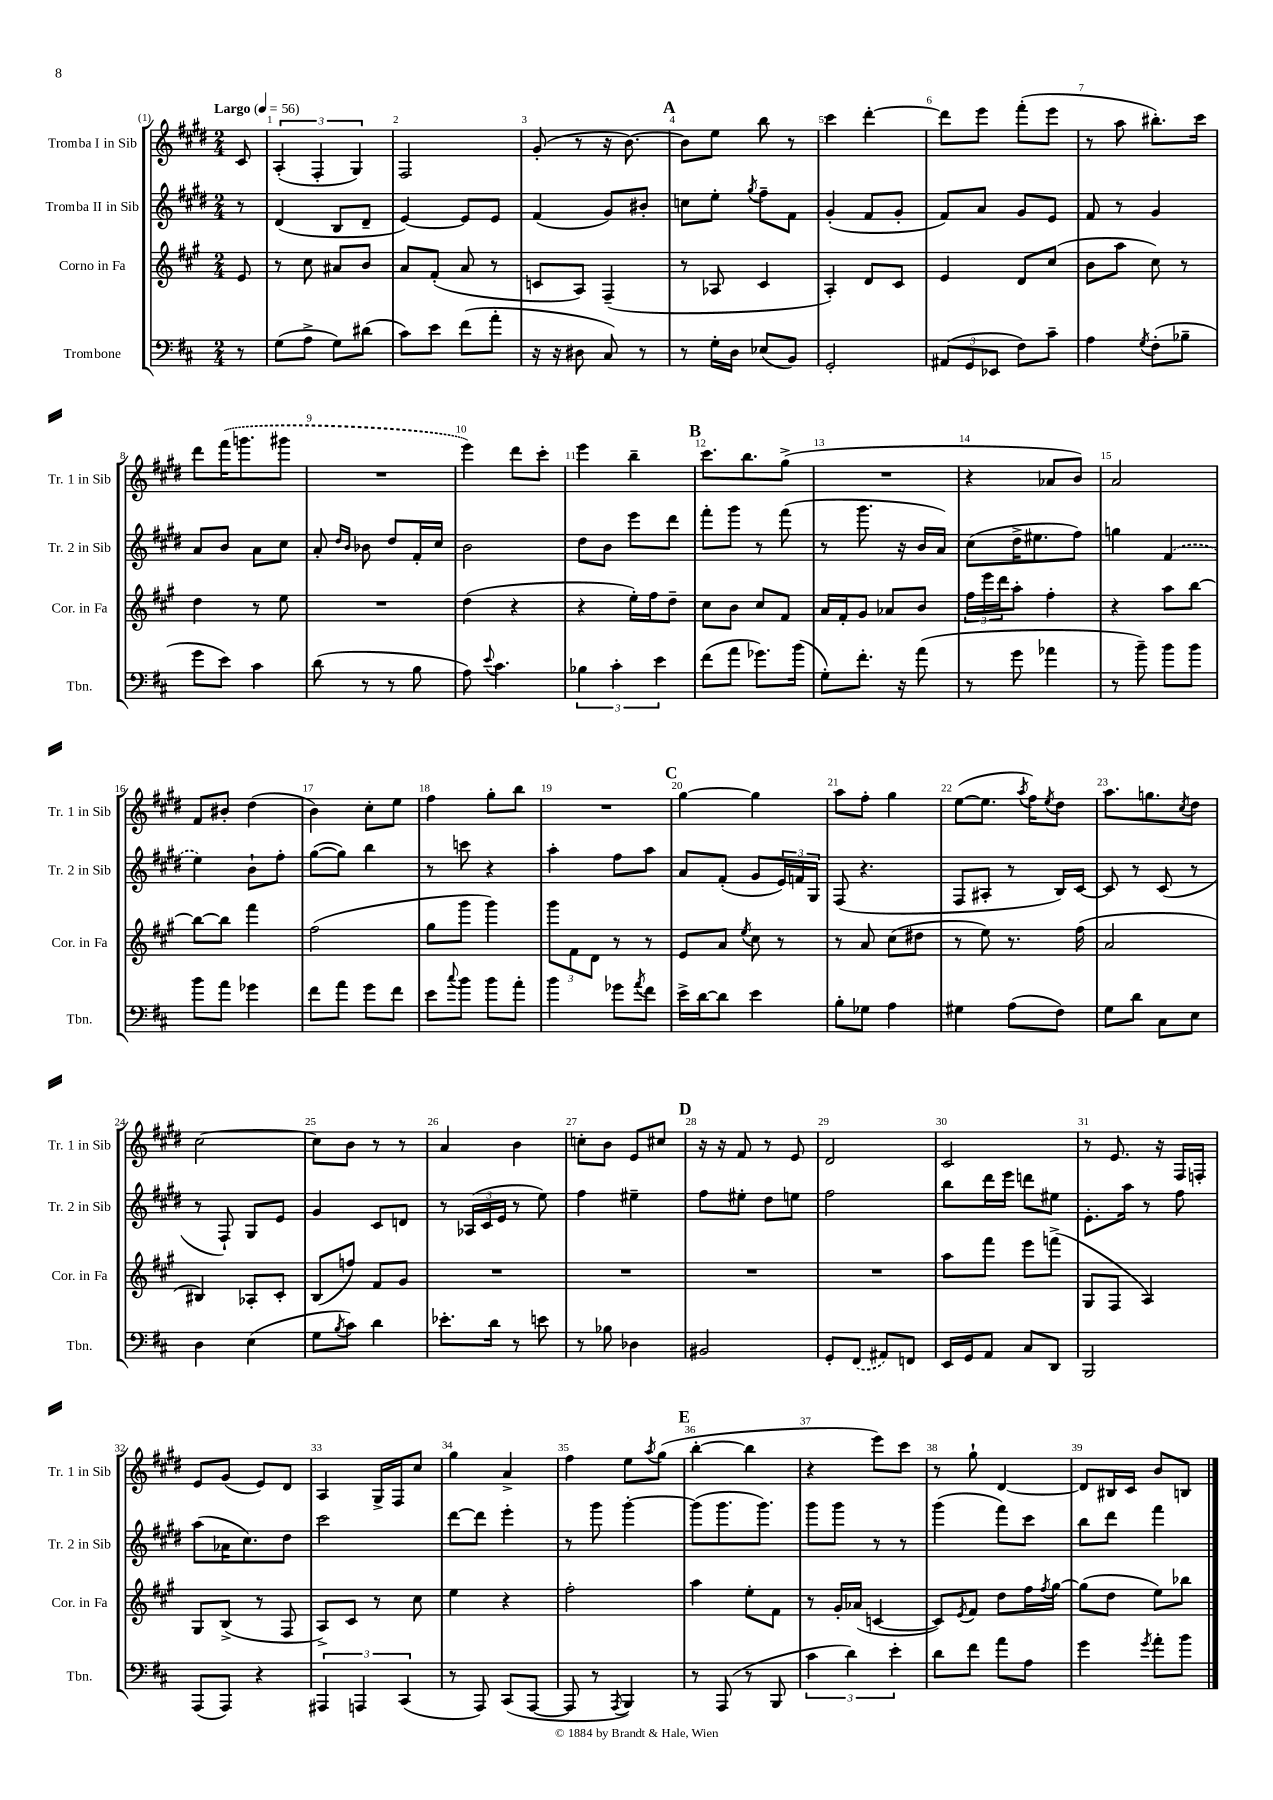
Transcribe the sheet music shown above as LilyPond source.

<<
\new StaffGroup <<
\new Staff = "s0" \with { instrumentName = "Tromba I in Sib" shortInstrumentName = "Tr. 1 in Sib" } {
    \clef treble \key e \major \numericTimeSignature \time 2/4 \partial 8 \tempo "Largo" 4 = 56
    cis'8 |
    \tuplet 3/2 { a4-.( fis4-. gis4) } |
    fis2 |
    gis'8-.( r8 r16 b'8.~) |
    \mark \markup { \bold "A" } b'8 e''8 b''8 r8 |
    cis'''4 dis'''4~-. |
    dis'''8 e'''8 fis'''8-.( e'''8 |
    r8 a''8 bis''8.-.) cis'''16 |
    dis'''8 \once \slurDashed fis'''16( g'''8. gis'''8 |
    R2 |
    e'''4) dis'''8 cis'''8-. |
    e'''4 b''4-- |
    \mark \markup { \bold "B" } cis'''8. b''8. gis''8->( |
    R2 |
    r4 aes'8 b'8) |
    a'2 |
    fis'8 bis'8-. dis''4( |
    b'4) cis''8-. e''8 |
    fis''4 gis''8-. b''8 |
    R2 |
    \mark \markup { \bold "C" } gis''4~ gis''4 |
    a''8 fis''8-. gis''4 |
    e''8~( e''8. \acciaccatura { a''8 } fis''16) \acciaccatura { e''8 } dis''8 |
    a''8. g''8. \acciaccatura { cis''8 } dis''8 |
    cis''2~ |
    cis''8 b'8 r8 r8 |
    a'4 b'4 |
    c''8-. b'8 e'8 cis''8 |
    \mark \markup { \bold "D" } r16 r16 fis'8 r8 e'8 |
    dis'2 |
    cis'2 |
    r8 e'8. r16 fis16 f16-. |
    e'8 gis'8( e'8) dis'8 |
    a4 gis16-> fis16 cis''8 |
    gis''4 a'4-> |
    fis''4 e''8 \acciaccatura { a''8 } gis''8( |
    \mark \markup { \bold "E" } b''4~-. b''4 |
    r4 e'''8) cis'''8 |
    r8 gis''8-! dis'4~ |
    dis'8 bis16 cis'16 b'8 b8 \bar "|." |
}
\new Staff = "s1" \with { instrumentName = "Tromba II in Sib" shortInstrumentName = "Tr. 2 in Sib" } {
    \clef treble \key e \major \numericTimeSignature \time 2/4 \partial 8
    r8 |
    dis'4( b8 dis'8-- |
    e'4~) e'8 e'8 |
    fis'4( gis'8) bis'8-. |
    \mark \markup { \bold "A" } c''8 e''8-. \acciaccatura { gis''8 } fis''8-- fis'8 |
    gis'4-.( fis'8 gis'8-. |
    fis'8) a'8 gis'8 e'8 |
    fis'8 r8 gis'4 |
    a'8 b'8 a'8 cis''8 |
    a'8-. \grace { dis''16 b'16 } bes'8 dis''8 fis'16-. cis''16 |
    b'2 |
    dis''8 b'8 e'''8 dis'''8 |
    \mark \markup { \bold "B" } fis'''8-. gis'''8 r8 fis'''8( |
    r8 gis'''8. r16 b'16 a'16) |
    cis''8( dis''16-> eis''8. fis''8) |
    g''4 \once \slurDashed fis'4( |
    e''4) b'8-! fis''8-. |
    gis''8~( gis''8) b''4 |
    r8 c'''8 r4 |
    a''4-. fis''8 a''8 |
    \mark \markup { \bold "C" } a'8 fis'8-.( gis'8 \tuplet 3/2 { e'16) f'16 gis16 } |
    fis8( r4. |
    fis8 ais8-. r8 b16) cis'16~ |
    cis'8 r8 cis'8( r8 |
    r8 fis8-!) gis8 e'8 |
    gis'4 cis'8 d'8 |
    r8 \tuplet 3/2 { aes16( cis'16 e'16 } r8 e''8) |
    fis''4 eis''4-- |
    \mark \markup { \bold "D" } fis''8 eis''8-. dis''8 e''8 |
    fis''2 |
    b''8 dis'''16 e'''16 d'''8 eis''8 |
    e'8.-. a''16 r8 fis''8 |
    a''8( aes'16 cis''8.) dis''8 |
    cis'''2 |
    dis'''8~ dis'''8 e'''4-. |
    r8 gis'''8 gis'''4~-. |
    \mark \markup { \bold "E" } gis'''8( gis'''8. gis'''8.) |
    gis'''8 gis'''8 r8 r8 |
    gis'''4( fis'''8) cis'''8 |
    b''8 dis'''8 fis'''4 \bar "|." |
}
\new Staff = "s2" \with { instrumentName = "Corno in Fa" shortInstrumentName = "Cor. in Fa" } {
    \clef treble \key a \major \numericTimeSignature \time 2/4 \partial 8
    e'8 |
    r8 cis''8 ais'8 b'8 |
    a'8 fis'8-.( a'8 r8 |
    c'8 a8) fis4--( |
    \mark \markup { \bold "A" } r8 aes8 cis'4 |
    a4-.) d'8 cis'8 |
    e'4 d'8 cis''8( |
    b'8 a''8 cis''8) r8 |
    d''4 r8 e''8 |
    R2 |
    d''4( r4 |
    r4 e''16-.) fis''16 d''8-- |
    \mark \markup { \bold "B" } cis''8 b'8 cis''8 fis'8 |
    a'16 fis'16-. gis'8 aes'8 b'8 |
    \tuplet 3/2 { fis''16 e'''16 d'''16 } a''8-. fis''4-. |
    r4 a''8 b''8~ |
    b''8~ b''8 fis'''4 |
    fis''2( |
    gis''8 gis'''8 gis'''4) |
    \tuplet 3/2 { gis'''8 fis'8 d'8 } r8 r8 |
    \mark \markup { \bold "C" } e'8 a'8 \acciaccatura { e''8 } cis''8 r8 |
    r8 a'8 cis''8( dis''8 |
    r8 e''8) r8. fis''16( |
    a'2 |
    bis4) aes8-. cis'8-. |
    b8( f''8) fis'8 gis'8 |
    R2 |
    R2 |
    \mark \markup { \bold "D" } R2 |
    R2 |
    a''8 fis'''8 e'''8 f'''8->( |
    gis8 fis8 a4) |
    gis8 b8->( r8 fis8 |
    a8->) cis'8 r8 cis''8 |
    e''4 r4 |
    fis''2-. |
    \mark \markup { \bold "E" } a''4 e''8-. fis'8 |
    r8 gis'16-. aes'16( c'4~ |
    c'8) \acciaccatura { e'8 } fis'8 d''8 fis''16 \acciaccatura { fis''8 } gis''16~ |
    gis''8( d''8 e''8) bes''8 \bar "|." |
}
\new Staff = "s3" \with { instrumentName = "Trombone" shortInstrumentName = "Tbn." } {
    \clef bass \key d \major \numericTimeSignature \time 2/4 \partial 8
    r8 |
    g8( a8-> g8) dis'8( |
    cis'8) e'8 fis'8( a'8-. |
    r16 r16 dis8 cis8) r8 |
    \mark \markup { \bold "A" } r8 g16-. d16 ees8( b,8) |
    g,2-. |
    \tuplet 3/2 { ais,8( g,8 ees,8 } fis8) cis'8-- |
    a4 \acciaccatura { g8 } fis8-.( bes8-- |
    g'8 e'8) cis'4 |
    d'8( r8 r8 b8 |
    a8) \appoggiatura { e'8 } cis'4. |
    \tuplet 3/2 { bes4 cis'4-. e'4 } |
    \mark \markup { \bold "B" } fis'8( a'8 ges'8.) b'16( |
    g8-.) fis'8.-. r16 a'8( |
    r8 g'8 aes'4 |
    r8 b'8--) b'8 b'8 |
    b'8 a'8 ges'4 |
    fis'8 a'8 g'8 fis'8 |
    e'8 \appoggiatura { cis''8 } b'8 b'8 a'8-. |
    b'4 ges'8 \acciaccatura { a'8 } fis'8 |
    \mark \markup { \bold "C" } e'16-> d'16~ d'8 e'4 |
    b8-. ges8 a4 |
    gis4 a8( fis8) |
    g8 d'8 cis8 e8 |
    d4 e4( |
    g8 \acciaccatura { b8 } cis'8) d'4 |
    ees'8.-. d'16 r8 e'8 |
    r8 bes8 des4 |
    \mark \markup { \bold "D" } bis,2 |
    g,8-. \once \slurDashed fis,8( ais,8) f,8 |
    e,16 g,16 a,8 cis8 d,8 |
    b,,2 |
    a,,8( a,,8) r4 |
    \tuplet 3/2 { ais,,4 a,,4 cis,4( } |
    r8 a,,8) cis,8( a,,8~ |
    a,,8 r8 \acciaccatura { a,,8 } b,,4) |
    \mark \markup { \bold "E" } r8 a,,8( r8 b,,8 |
    \tuplet 3/2 { cis'4 d'4) e'4-. } |
    d'8 fis'8 a'8 a8 |
    g'4 \acciaccatura { g'8 } a'8-. b'8 \bar "|." |
}
>>
>>
\layout { \context { \Score \override BarNumber.break-visibility = ##(#f #t #t) barNumberVisibility = #all-bar-numbers-visible } }
